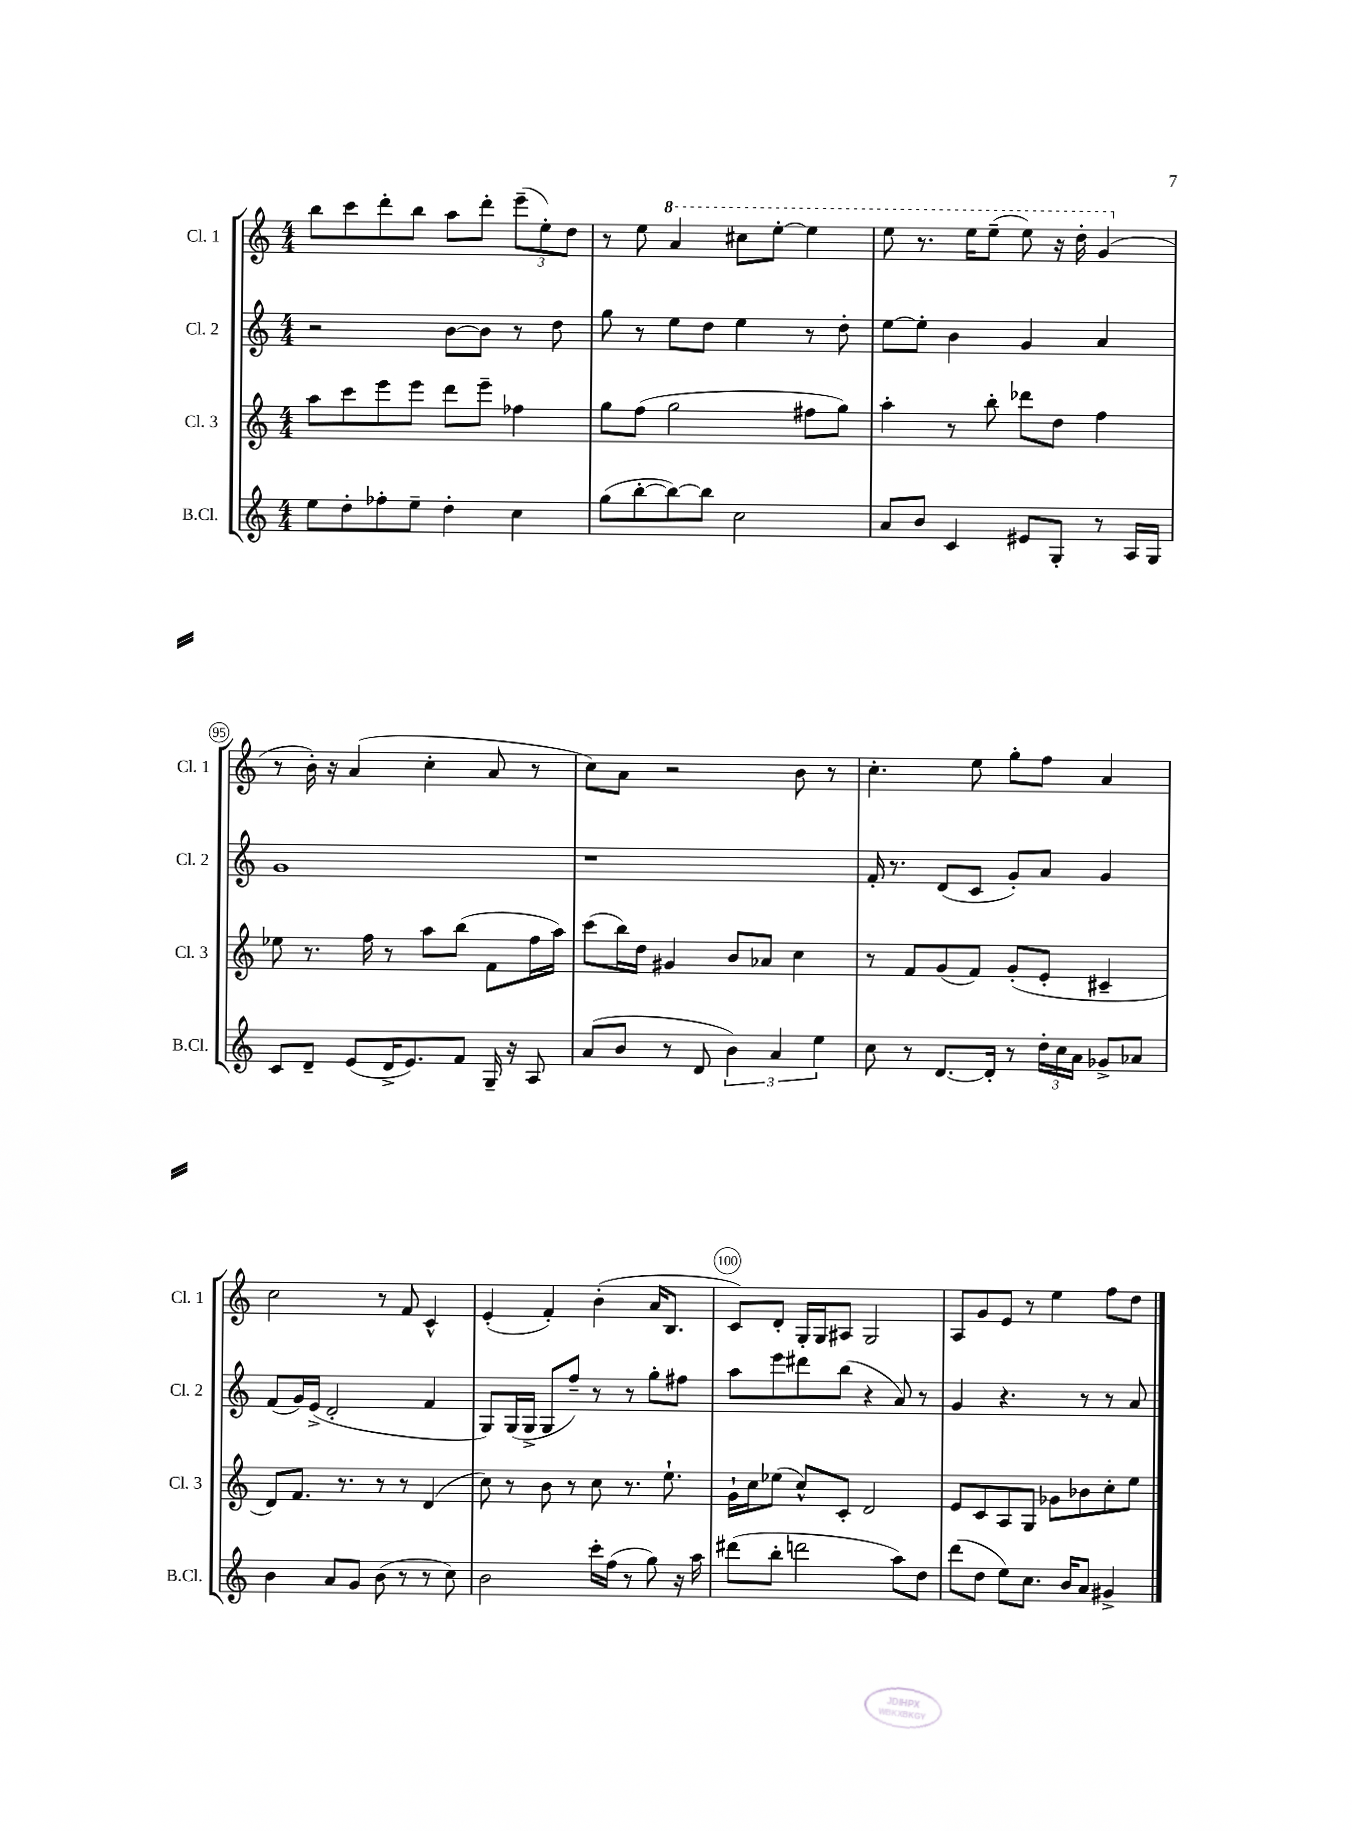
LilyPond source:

<<
\new StaffGroup <<
\new Staff = "s0" \with { instrumentName = "Cl. 1" shortInstrumentName = "Cl. 1" } {
    \clef treble \key c \major \numericTimeSignature \time 4/4
    b''8 c'''8 d'''8-. b''8 a''8 d'''8-. \tuplet 3/2 { e'''8--( e''8-.) d''8 } |
    r8 e''8 \ottava #1 a''4 cis'''8 e'''8~-. e'''4 |
    e'''8 r8. e'''16 e'''8--( e'''8) r16 d'''16-. g''4( \ottava #0 |
    r8 b'16-.) r16 a'4( c''4-. a'8 r8 |
    c''8) a'8 r2 b'8 r8 |
    c''4.-. e''8 g''8-. f''8 a'4 |
    c''2 r8 f'8 c'4-^ |
    e'4-.( f'4-.) b'4-.( a'16 b8. |
    c'8) d'8-. g16-. g16 ais8 g2 |
    a8 g'8 e'8 r8 e''4 f''8 d''8 \bar "|." |
}
\new Staff = "s1" \with { instrumentName = "Cl. 2" shortInstrumentName = "Cl. 2" } {
    \clef treble \key c \major \numericTimeSignature \time 4/4
    r2 b'8~ b'8 r8 d''8 |
    g''8 r8 e''8 d''8 e''4 r8 d''8-. |
    e''8~ e''8-. b'4 g'4 a'4 |
    g'1 |
    r1 |
    f'16-. r8. d'8( c'8 g'8-.) a'8 g'4 |
    f'8( g'16) e'16->( d'2-. f'4 |
    g8) g16( g16-> g8 f''8--) r8 r8 g''8-. fis''8 |
    a''8 e'''8 dis'''8 b''8( r4 a'8) r8 |
    g'4 r4. r8 r8 a'8 \bar "|." |
}
\new Staff = "s2" \with { instrumentName = "Cl. 3" shortInstrumentName = "Cl. 3" } {
    \clef treble \key c \major \numericTimeSignature \time 4/4
    a''8 c'''8 e'''8 e'''8 d'''8 e'''8-- fes''4 |
    g''8 f''8( g''2 fis''8 g''8) |
    a''4-. r8 b''8-. des'''8 d''8 f''4 |
    ees''8 r8. f''16 r8 a''8 b''8( f'8 f''16 a''16) |
    c'''8( b''16) d''16 gis'4 b'8 aes'8 c''4 |
    r8 f'8 g'8( f'8) g'8-.( e'8-. cis'4-- |
    d'8) f'8. r8. r8 r8 d'4( |
    c''8) r8 b'8 r8 c''8 r8. e''8.-! |
    g'16-! c''16 ees''8( c''8-^) c'8-. d'2 |
    e'8 c'8 a8 g8 ges'8 bes'8 c''8-. e''8 \bar "|." |
}
\new Staff = "s3" \with { instrumentName = "B.Cl." shortInstrumentName = "B.Cl." } {
    \clef treble \key c \major \numericTimeSignature \time 4/4
    e''8 d''8-. fes''8-. e''8-- d''4-. c''4 |
    g''8( b''8~-. b''8~) b''8 c''2 |
    a'8 b'8 c'4 eis'8 g8-. r8 a16 g16 |
    c'8 d'8-- e'8( d'16-> e'8.) f'8 g16-- r16 a8 |
    a'8( b'8 r8 d'8 \tuplet 3/2 { b'4) a'4 e''4 } |
    c''8 r8 d'8.~ d'16-. r8 \tuplet 3/2 { d''16-. c''16 a'16 } ges'8-> aes'8 |
    b'4 a'8 g'8 b'8( r8 r8 c''8) |
    b'2 c'''16-. f''16( r8 g''8) r16 a''16 |
    dis'''8( b''8-. d'''2 a''8) d''8 |
    d'''8( d''8 e''8) c''8. b'16 a'8 gis'4-> \bar "|." |
}
>>
>>
\layout { \context { \Score currentBarNumber = #92 \override BarNumber.break-visibility = ##(#f #t #t) barNumberVisibility = #(every-nth-bar-number-visible 5) \override BarNumber.stencil = #(make-stencil-circler 0.1 0.3 ly:text-interface::print) } }
